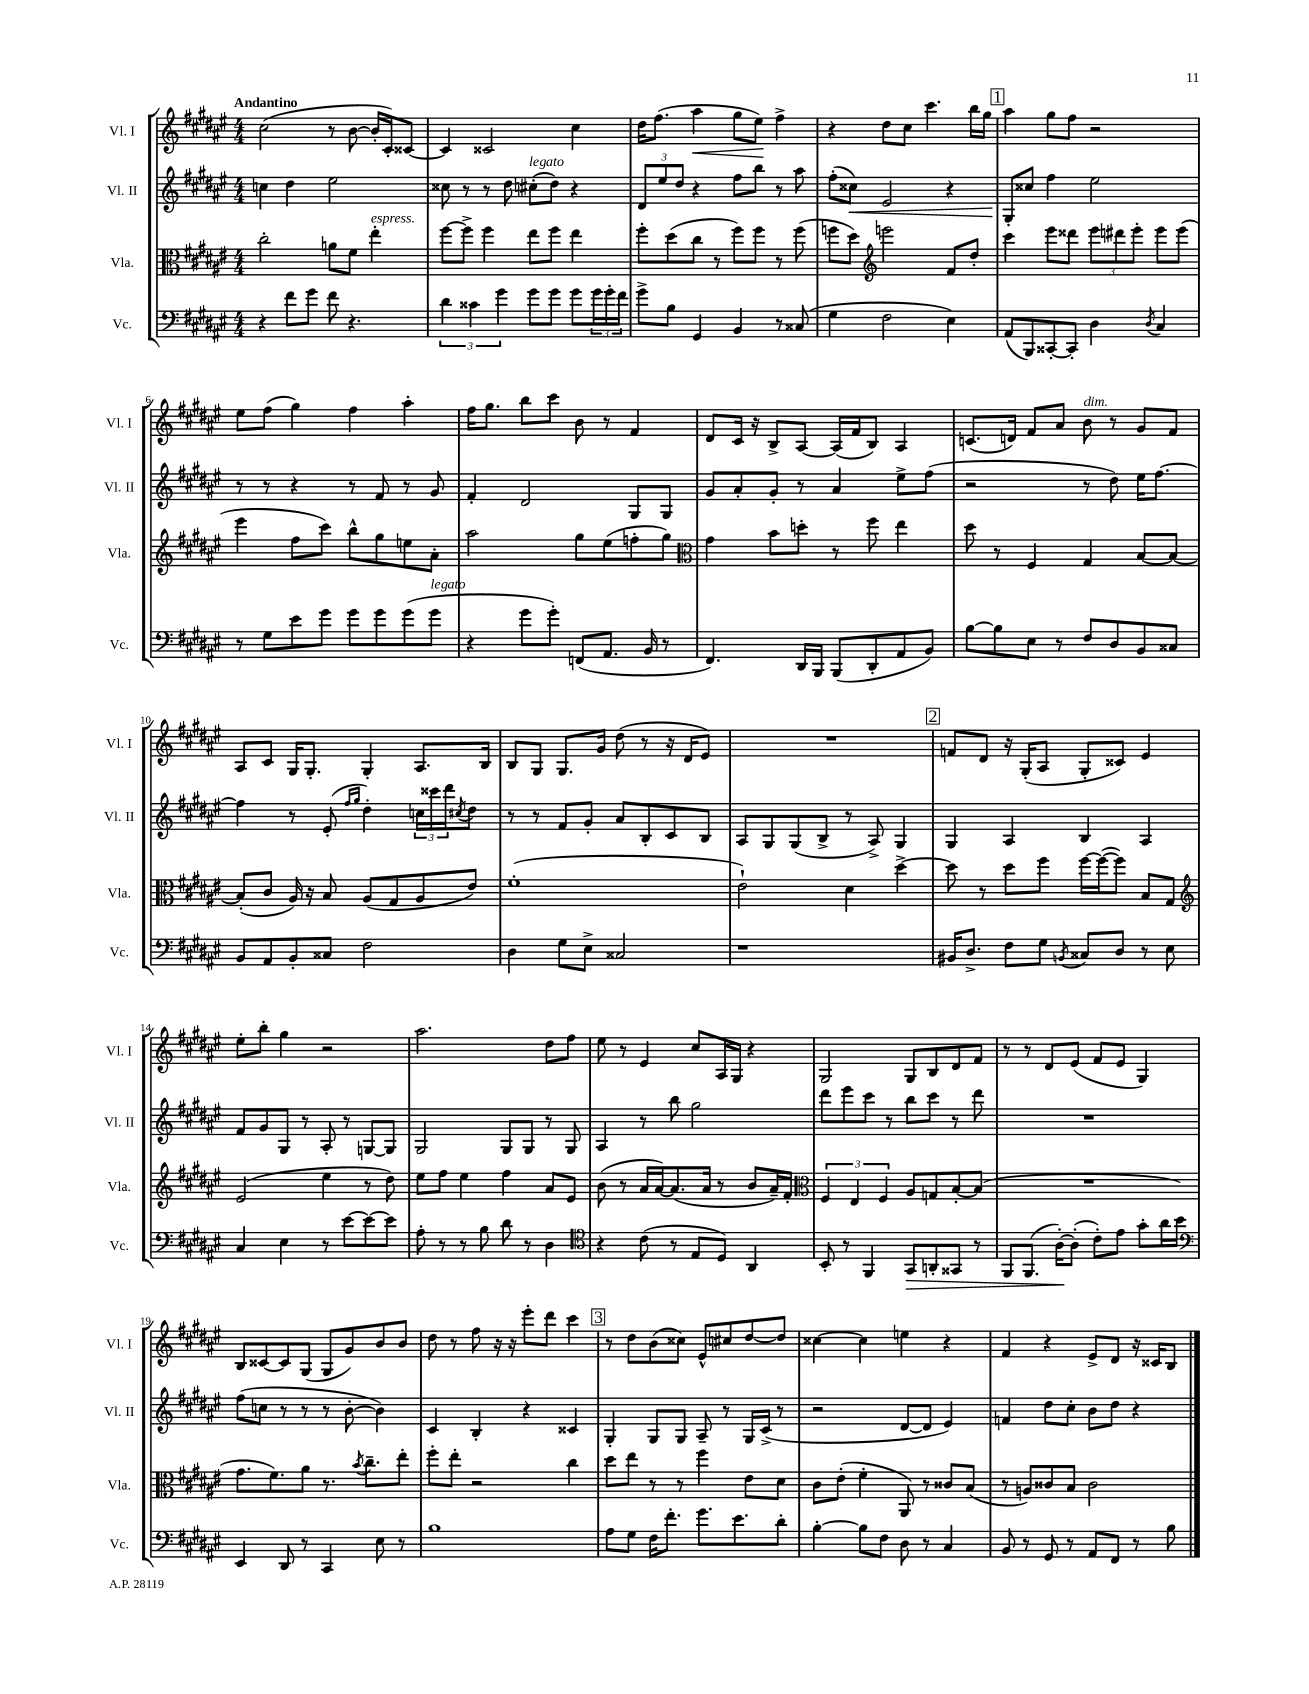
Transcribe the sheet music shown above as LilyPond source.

<<
\new StaffGroup <<
\new Staff = "s0" \with { instrumentName = "Vl. I" shortInstrumentName = "Vl. I" } {
    \clef treble \key fis \major \numericTimeSignature \time 4/4 \tempo "Andantino"
    cis''2( r8 b'8~ b'16-. cis'16-.) cisis'8~ |
    cisis'4 cisis'2 cis''4 |
    dis''16 fis''8.( ais''4\< gis''8 eis''8\!) fis''4-> |
    r4 dis''8 cis''8 cis'''4. b''16 gis''16 |
    \mark \markup { \box "1" } ais''4 gis''8 fis''8 r2 |
    eis''8 fis''8( gis''4) fis''4 ais''4-. |
    fis''16 gis''8. b''8 cis'''8 b'8 r8 fis'4 |
    dis'8 cis'16 r16 b8-> ais8~ ais16( fis'16 b8) ais4 |
    c'8.( d'16) fis'8 ais'8 b'8^\markup { \italic "dim." } r8 gis'8 fis'8 |
    ais8 cis'8 gis16 gis8.-. gis4-. ais8. b16 |
    b8 gis8 gis8. gis'16 dis''8( r8 r16 dis'16 eis'8) |
    R1 |
    \mark \markup { \box "2" } f'8 dis'8 r16 gis16-.( ais8 gis8-. cisis'8) eis'4 |
    eis''8-. b''8-. gis''4 r2 |
    ais''2. dis''8 fis''8 |
    eis''8 r8 eis'4 cis''8 ais16 gis16 r4 |
    gis2 gis8 b8 dis'8 fis'8 |
    r8 r8 dis'8 eis'8( fis'8 eis'8 gis4) |
    b8 cisis'8~ cisis'8 gis8( gis8 gis'8) b'8 b'8 |
    dis''8 r8 fis''8 r16 r16 eis'''8-. dis'''8 cis'''4 |
    \mark \markup { \box "3" } r8 dis''8 b'8( cisis''8) eis'8-^ cis''8 dis''8~ dis''8 |
    cisis''4~ cisis''4 e''4 r4 |
    fis'4 r4 eis'8-> dis'8 r16 cisis'16 b8 \bar "|." |
}
\new Staff = "s1" \with { instrumentName = "Vl. II" shortInstrumentName = "Vl. II" } {
    \clef treble \key fis \major \numericTimeSignature \time 4/4
    c''4 dis''4 eis''2 |
    cisis''8 r8 r8 dis''8 cis''8-.^\markup { \italic "legato" }( dis''8) r4 |
    \tuplet 3/2 { dis'8 eis''8 dis''8 } r4 fis''8 b''8 r8 ais''8 |
    fis''8-.( cisis''8\<) eis'2 r4 |
    \mark \markup { \box "1" } gis8-.\! cisis''8 fis''4 eis''2 |
    r8 r8 r4 r8 fis'8 r8 gis'8 |
    fis'4-. dis'2 gis8 gis8 |
    gis'8 ais'8-. gis'8-. r8 ais'4 eis''8-> fis''8( |
    r2 r8 dis''8) eis''16 fis''8.~ |
    fis''4 r8 eis'8-.( \grace { fis''16 gis''16 } dis''4-.) \tuplet 3/2 { c''16 cisis'''16 dis'''16 } \acciaccatura { cis''8 } dis''8 |
    r8 r8 fis'8 gis'8-. ais'8 b8-. cis'8 b8 |
    ais8 gis8 gis8( b8-> r8 ais8->) gis4 |
    \mark \markup { \box "2" } gis4 ais4 b4 ais4 |
    fis'8 gis'8 gis8 r8 ais8-. r8 g8~ g8 |
    gis2 gis8 gis8 r8 gis8 |
    ais4 r8 b''8 gis''2 |
    dis'''8 eis'''8 cis'''8 r8 b''8 cis'''8 r8 dis'''8 |
    R1 |
    fis''8( c''8 r8 r8 r8 b'8~-. b'4) |
    cis'4 b4-. r4 cisis'4 |
    \mark \markup { \box "3" } gis4-. gis8 gis8 ais8-- r8 gis16 cis'16->( r8 |
    r2 dis'8~ dis'8 eis'4) |
    f'4 dis''8 cis''8-. b'8 dis''8 r4 \bar "|." |
}
\new Staff = "s2" \with { instrumentName = "Vla." shortInstrumentName = "Vla." } {
    \clef alto \key fis \major \numericTimeSignature \time 4/4
    cis''2-. a'8 fis'8 eis''4-.^\markup { \italic "espress." } |
    fis''8~ fis''8-> fis''4 eis''8 fis''8 eis''4 |
    fis''8-. dis''8( cis''8 r8 fis''8) fis''8 r8 fis''8( |
    f''8 dis''8) \clef treble e'''2 fis'8 dis''8-. |
    \mark \markup { \box "1" } cis'''4 eis'''8 disis'''8 \tuplet 3/2 { eis'''8 dis'''8 eis'''8-. } eis'''8 eis'''8( |
    eis'''4 fis''8 cis'''8) b''8-^ gis''8 e''8 ais'8-. |
    ais''2 gis''8 eis''8( f''8-. gis''8) |
    \clef alto gis'4 b'8 d''8-. r8 fis''8 eis''4 |
    dis''8 r8 fis4 gis4 b8~ b8~ |
    b8-.( cis'8 ais16) r16 b8 ais8( gis8 ais8 eis'8) |
    fis'1-.( |
    eis'2-!) dis'4 dis''4~-> |
    \mark \markup { \box "2" } dis''8 r8 dis''8 fis''8 fis''16~ fis''16~( fis''8) b8 gis8 |
    \clef treble eis'2( eis''4 r8 dis''8) |
    eis''8 fis''8 eis''4 fis''4 ais'8 eis'8 |
    b'8( r8 ais'16 ais'16~) ais'8.( ais'16 r8 b'8 ais'16--) fis'16-. |
    \clef alto \tuplet 3/2 { fis4 eis4 fis4 } ais8 g8 b8~-. b8( |
    R1 |
    gis'8. fis'8.) ais'8 r8. \acciaccatura { b'8 } cis''8.-- eis''8-. |
    fis''8-. eis''8-. r2 cis''4 |
    \mark \markup { \box "3" } dis''8 eis''8 r8 r8 fis''4 eis'8 dis'8 |
    cis'8 eis'8-.( fis'4-. ais,8) r8 cisis'8 b8( |
    r8 a8) cisis'8 b8 cisis'2 \bar "|." |
}
\new Staff = "s3" \with { instrumentName = "Vc." shortInstrumentName = "Vc." } {
    \clef bass \key fis \major \numericTimeSignature \time 4/4
    r4 fis'8 gis'8 fis'8 r4. |
    \tuplet 3/2 { dis'4 cisis'4 gis'4 } gis'8 gis'8 gis'8 \tuplet 3/2 { gis'16 gis'16-. fis'16 } |
    gis'8-> b8 gis,4 b,4 r8 cisis8( |
    gis4 fis2 eis4) |
    \mark \markup { \box "1" } ais,8( b,,8) cisis,8~-. cisis,8-. dis4 \acciaccatura { dis8 } cis4 |
    r8 gis8 eis'8 gis'8 gis'8 gis'8 gis'8( gis'8^\markup { \italic "legato" } |
    r4 gis'8 gis'8-.) f,8( ais,8. b,16 r8 |
    fis,4.) dis,16 b,,16 b,,8( dis,8-. ais,8 b,8) |
    b8~ b8 eis8 r8 fis8 dis8 b,8 cisis8 |
    b,8 ais,8 b,8-. cisis8 fis2 |
    dis4 gis8 eis8-> cisis2 |
    r1 |
    \mark \markup { \box "2" } bis,16 dis8.-> fis8 gis8 \acciaccatura { b,8 } cisis8 dis8 r8 eis8 |
    cis4 eis4 r8 eis'8~ eis'8~ eis'8 |
    ais8-. r8 r8 b8 dis'8 r8 dis4 |
    \clef tenor r4 cis'8( r8 eis8 dis8) ais,4 |
    b,8-. r8 fis,4 gis,8\> a,8-. gisis,8 r8 |
    fis,8 fis,8.( ais16~-.\!) ais8-.( cis'8-.) eis'8 gis'8-. ais'16 b'16 |
    \clef bass eis,4 dis,8 r8 cis,4 eis8 r8 |
    b1 |
    \mark \markup { \box "3" } ais8 gis8 fis16 fis'8.-. gis'8. eis'8. dis'8-. |
    b4~-. b8 fis8 dis8 r8 cis4 |
    b,8 r8 gis,8 r8 ais,8 fis,8 r8 b8 \bar "|." |
}
>>
>>
